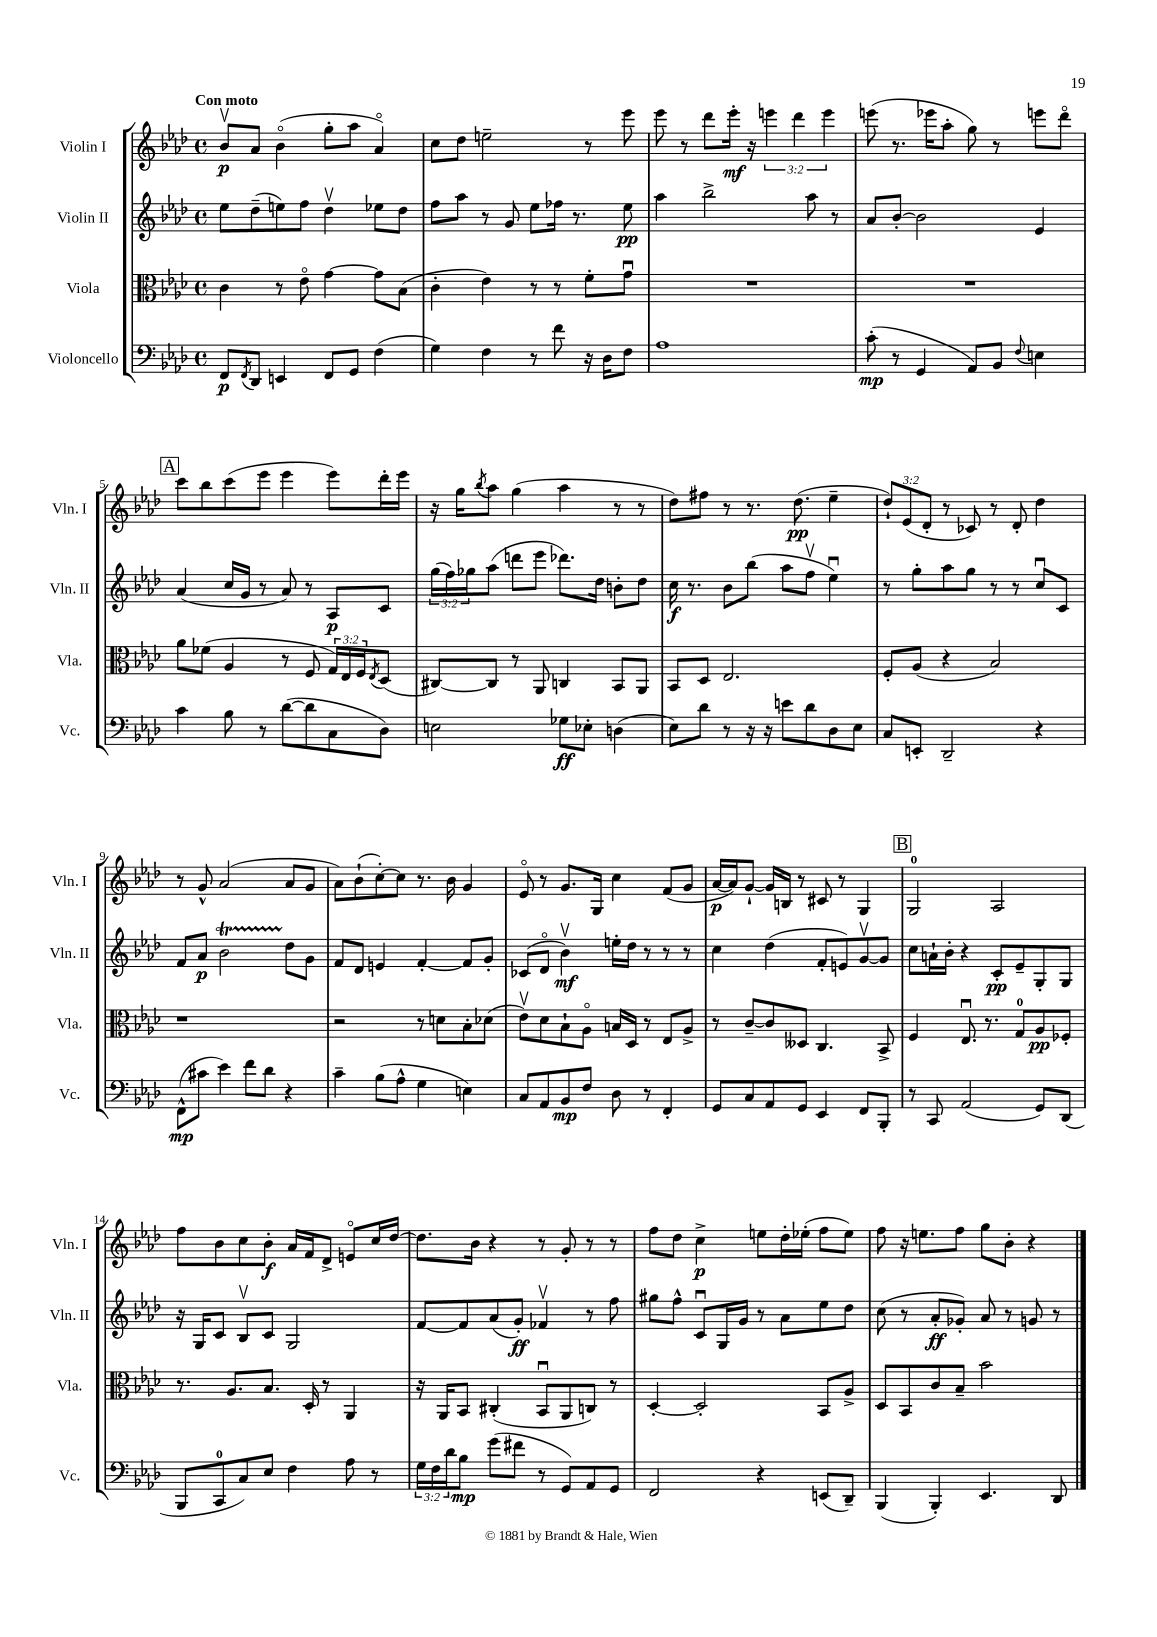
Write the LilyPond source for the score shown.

<<
\new StaffGroup <<
\new Staff = "s0" \with { instrumentName = "Violin I" shortInstrumentName = "Vln. I" } {
    \clef treble \key aes \major \defaultTimeSignature \time 4/4 \override Staff.TupletNumber.text = #tuplet-number::calc-fraction-text \tempo "Con moto"
    bes'8\upbow\p aes'8 bes'4\flageolet( g''8-. aes''8 aes'4\flageolet) |
    c''8 des''8 e''2-- r8 ees'''8 |
    ees'''8 r8 des'''8 ees'''16-.\mf r16 \tuplet 3/2 { e'''4 des'''4 e'''4 } |
    e'''8( r8. ees'''16 aes''8-. g''8) r8 e'''8 des'''8\flageolet |
    \mark \markup { \box "A" } c'''8 bes''8 c'''8( ees'''8 ees'''4 ees'''8) des'''16-. ees'''16 |
    r16 g''16 \acciaccatura { bes''8 } aes''8 g''4( aes''4 r8 r8 |
    des''8) fis''8 r8 r8. des''8.\pp( ees''4-- |
    \tuplet 3/2 { des''8-!) ees'8( des'8-. } r8 ces'8) r8 des'8-. des''4 |
    r8 g'8-^ aes'2( aes'8 g'8 |
    aes'8) bes'8-!( c''8~-.) c''8 r8. bes'16 g'4 |
    ees'8\flageolet r8 g'8. g16 c''4 f'8( g'8 |
    aes'16~\p aes'16) g'8~-! g'16 b16 r8 cis'8 r8 g4 |
    \mark \markup { \box "B" } g2-0 aes2 |
    f''8 bes'8 c''8 bes'8-.\f aes'16 f'16 des'8-> e'8\flageolet c''16 des''16~ |
    des''8. bes'16 r4 r8 g'8-. r8 r8 |
    f''8 des''8 c''4->\p e''8 des''16-. ees''16-.( f''8 ees''8) |
    f''8 r16 e''8. f''8 g''8 bes'8-. r4 \bar "|." |
}
\new Staff = "s1" \with { instrumentName = "Violin II" shortInstrumentName = "Vln. II" } {
    \clef treble \key aes \major \defaultTimeSignature \time 4/4 \override Staff.TupletNumber.text = #tuplet-number::calc-fraction-text
    ees''8 des''8--( e''8) f''8 des''4\upbow ees''8 des''8 |
    f''8 aes''8 r8 g'8 ees''8 fes''16 r8. ees''8\pp |
    aes''4 bes''2-> aes''8 r8 |
    aes'8 bes'8~-. bes'2 ees'4 |
    \mark \markup { \box "A" } aes'4( c''16 g'16 r8 aes'8) r8 aes8\p c'8 |
    \tuplet 3/2 { g''16( f''16) ges''16 } aes''8( d'''8 ees'''8 des'''8.) des''16 b'8-. des''8 |
    c''16\f r8. bes'8 bes''8( aes''8 f''8\upbow ees''4\downbow) |
    r8 g''8-. aes''8 g''8 r8 r8 c''8\downbow c'8 |
    f'8 aes'8\p bes'2\startTrillSpan des''8\stopTrillSpan g'8 |
    f'8 des'8 e'4 f'4~-. f'8 g'8-. |
    ces'8( des'8\flageolet bes'4\upbow\mf) e''16-. des''16 r8 r8 r8 |
    c''4 des''4( f'8-. e'8) g'8~\upbow g'8 |
    \mark \markup { \box "B" } c''8 a'16-! bes'16-. r4 c'8-.\pp ees'8-- g8-. g8 |
    r16 g16 c'8 bes8\upbow c'8 g2 |
    f'8~ f'8 aes'8( g'8-.\ff) fes'4\upbow r8 f''8 |
    gis''8 f''8-^ c'8\downbow g16 g'16 r8 aes'8 ees''8 des''8 |
    c''8( r8 aes'8-.\ff ges'8-.) aes'8 r8 g'8 r8 \bar "|." |
}
\new Staff = "s2" \with { instrumentName = "Viola" shortInstrumentName = "Vla." } {
    \clef alto \key aes \major \defaultTimeSignature \time 4/4 \override Staff.TupletNumber.text = #tuplet-number::calc-fraction-text
    c'4 r8 ees'8\flageolet g'4~ g'8 bes8( |
    c'4-. ees'4) r8 r8 f'8-. g'8\downbow |
    R1 |
    R1 |
    \mark \markup { \box "A" } aes'8 fes'8( aes4 r8 f8 \tuplet 3/2 { g16) ees16 f16 } \acciaccatura { ees8 } des8( |
    cis8~) cis8 r8 aes,8 c4 bes,8 aes,8 |
    bes,8 des8 ees2. |
    f8-. aes8( r4 bes2) |
    r1 |
    r2 r8 d'8 bes8-. des'8( |
    ees'8\upbow) des'8 bes8-! aes8\flageolet b16 des16 r8 ees8 aes8-> |
    r8 c'8~-- c'8 deses8 c4. bes,8-> |
    \mark \markup { \box "B" } f4 ees8.\downbow r8. g8-0 aes8\pp fes8-. |
    r8. aes8. bes8. des16-. r8 aes,4 |
    r16 aes,16 bes,8 cis4-.( bes,8\downbow aes,8 c8) r8 |
    des4~-. des2-. bes,8 aes8-> |
    des8 bes,8 c'8 bes8-- bes'2 \bar "|." |
}
\new Staff = "s3" \with { instrumentName = "Violoncello" shortInstrumentName = "Vc." } {
    \clef bass \key aes \major \defaultTimeSignature \time 4/4 \override Staff.TupletNumber.text = #tuplet-number::calc-fraction-text
    f,8\p \acciaccatura { f,8 } des,8 e,4 f,8 g,8 f4( |
    g4) f4 r8 f'8 r16 des16 f8 |
    aes1 |
    c'8-.\mp( r8 g,4 aes,8) bes,8 \appoggiatura { f8 } e4 |
    \mark \markup { \box "A" } c'4 bes8 r8 des'8~( des'8 c8 des8) |
    e2 ges8\ff ees8-. d4( |
    ees8) des'8 r8 r16 r16 e'8 des'8 des8 ees8 |
    c8 e,8-. des,2-- r4 |
    f,8-^\mp( cis'8 ees'4) f'8 des'8 r4 |
    c'4-- bes8( aes8-^ g4 e4) |
    c8 aes,8 bes,8\mp f8 des8 r8 f,4-. |
    g,8 c8 aes,8 g,8 ees,4 f,8 bes,,8-. |
    \mark \markup { \box "B" } r8 c,8 aes,2( g,8) des,8( |
    bes,,8 c,8-0 c8) ees8 f4 aes8 r8 |
    \tuplet 3/2 { g16 f16 des'16 } bes8\mp g'8( fis'8 r8 g,8) aes,8 g,8 |
    f,2 r4 e,8( des,8--) |
    bes,,4( bes,,4-.) ees,4. des,8 \bar "|." |
}
>>
>>
